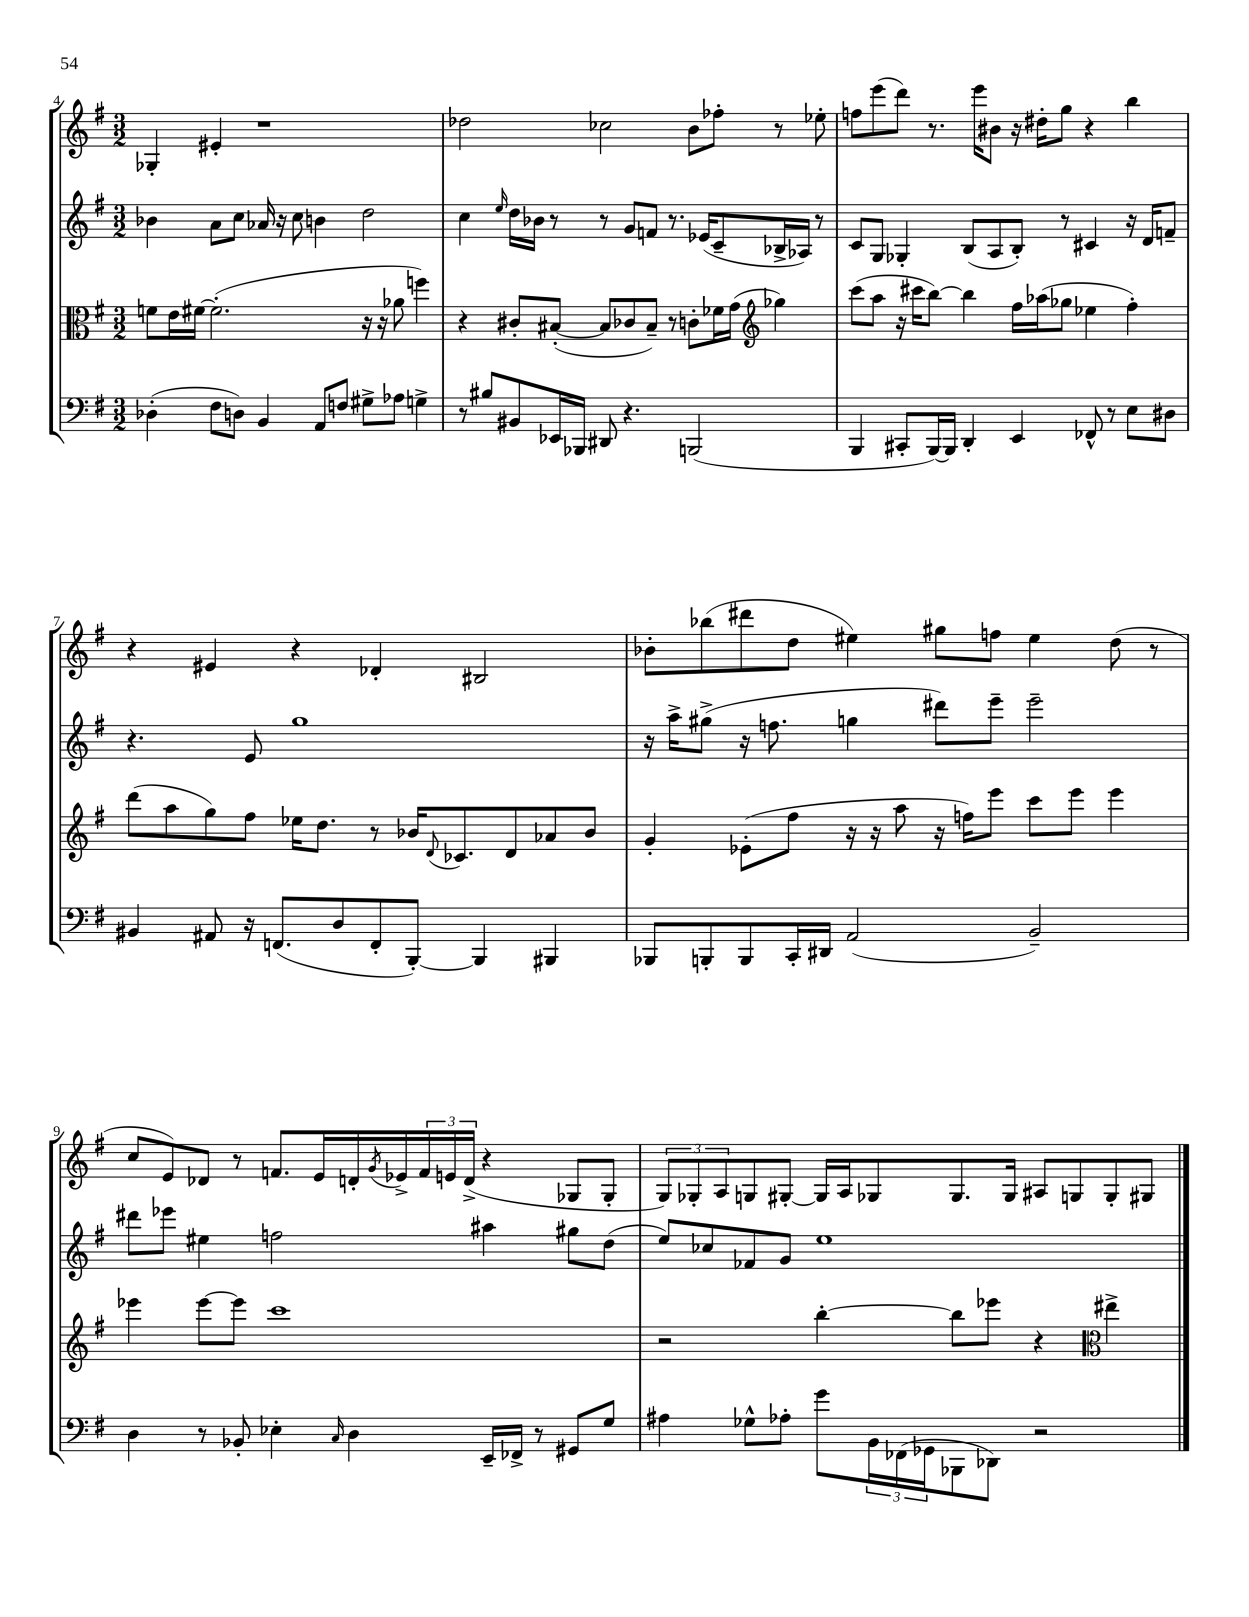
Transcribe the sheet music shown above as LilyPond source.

<<
\new StaffGroup <<
\new Staff = "s0" {
    \clef treble \key g \major \numericTimeSignature \time 3/2
    ges4-. eis'4-. r1 |
    des''2 ces''2 b'8 fes''8-. r8 ees''8-. |
    f''8 e'''8( d'''8) r8. e'''16 bis'8 r16 dis''16-. g''8 r4 b''4 |
    r4 eis'4 r4 des'4-. bis2 |
    bes'8-. bes''8( dis'''8 d''8 eis''4) gis''8 f''8 eis''4 d''8( r8 |
    c''8 e'8) des'8 r8 f'8. e'16 d'16-. \acciaccatura { g'8 } ees'16-> \tuplet 3/2 { f'16 e'16 d'16->( } r4 ges8 ges8-. |
    \tuplet 3/2 { g8) ges8-. a8 } g8 gis8~-. gis16 a16 ges8 ges8. ges16 ais8 g8 g8-. gis8 \bar "|." |
}
\new Staff = "s1" {
    \clef treble \key g \major \numericTimeSignature \time 3/2
    bes'4 a'8 c''8 aes'16 r16 c''8 b'4 d''2 |
    c''4 \grace { e''16 } d''16 bes'16 r8 r8 g'8 f'8 r8. ees'16( c'8-- bes16-> aes16) r8 |
    c'8 g8 ges4-. b8( a8 b8-.) r8 cis'4 r16 d'16 f'8-- |
    r4. e'8 g''1 |
    r16 a''16-> gis''8->( r16 f''8. g''4 dis'''8) e'''8-- e'''2-- |
    dis'''8 ees'''8 eis''4 f''2 ais''4 gis''8 d''8( |
    e''8) ces''8 fes'8 g'8 e''1 \bar "|." |
}
\new Staff = "s2" {
    \clef alto \key g \major \numericTimeSignature \time 3/2
    f'8 e'16 fis'16~ fis'2.-.( r16 r16 aes'8 f''4) |
    r4 cis'8-. bis8~-.( bis8 ces'8 bis8--) r8 c'8-. fes'16 g'16( \clef treble ges''4) |
    c'''8( a''8 r16 cis'''16 b''8~) b''4 fis''16 aes''16( ges''8 ees''4 fis''4-.) |
    d'''8( a''8 g''8) fis''8 ees''16 d''8. r8 bes'16 \appoggiatura { d'8 } ces'8. d'8 aes'8 bes'8 |
    g'4-. ees'8-.( fis''8 r16 r16 a''8 r16 f''16) e'''8 c'''8 e'''8 e'''4 |
    ees'''4 ees'''8~ ees'''8 c'''1 |
    r2 b''4~-. b''8 ees'''8 r4 \clef alto eis''4-> \bar "|." |
}
\new Staff = "s3" {
    \clef bass \key g \major \numericTimeSignature \time 3/2
    des4-.( fis8 d8) b,4 a,8 f8 gis8-> aes8 g4-> |
    r8 bis8 bis,8 ees,16 bes,,16 dis,8 r4. b,,2( |
    b,,4 cis,8-. b,,16~) b,,16 d,4-. e,4 fes,8-^ r8 e8 dis8 |
    bis,4 ais,8 r16 f,8.( d8 f,8-. b,,8~-.) b,,4 bis,,4 |
    bes,,8 b,,8-. b,,8 c,16-. dis,16 a,2( b,2--) |
    d4 r8 bes,8-. ees4-. \grace { c16 } d4 e,16-- fes,16-> r8 gis,8 g8 |
    ais4 ges8-^ aes8-. g'8 \tuplet 3/2 { b,16 fes,16( ges,16 } bes,,8 des,8) r2 \bar "|." |
}
>>
>>
\layout { \context { \Score currentBarNumber = #4 } }
